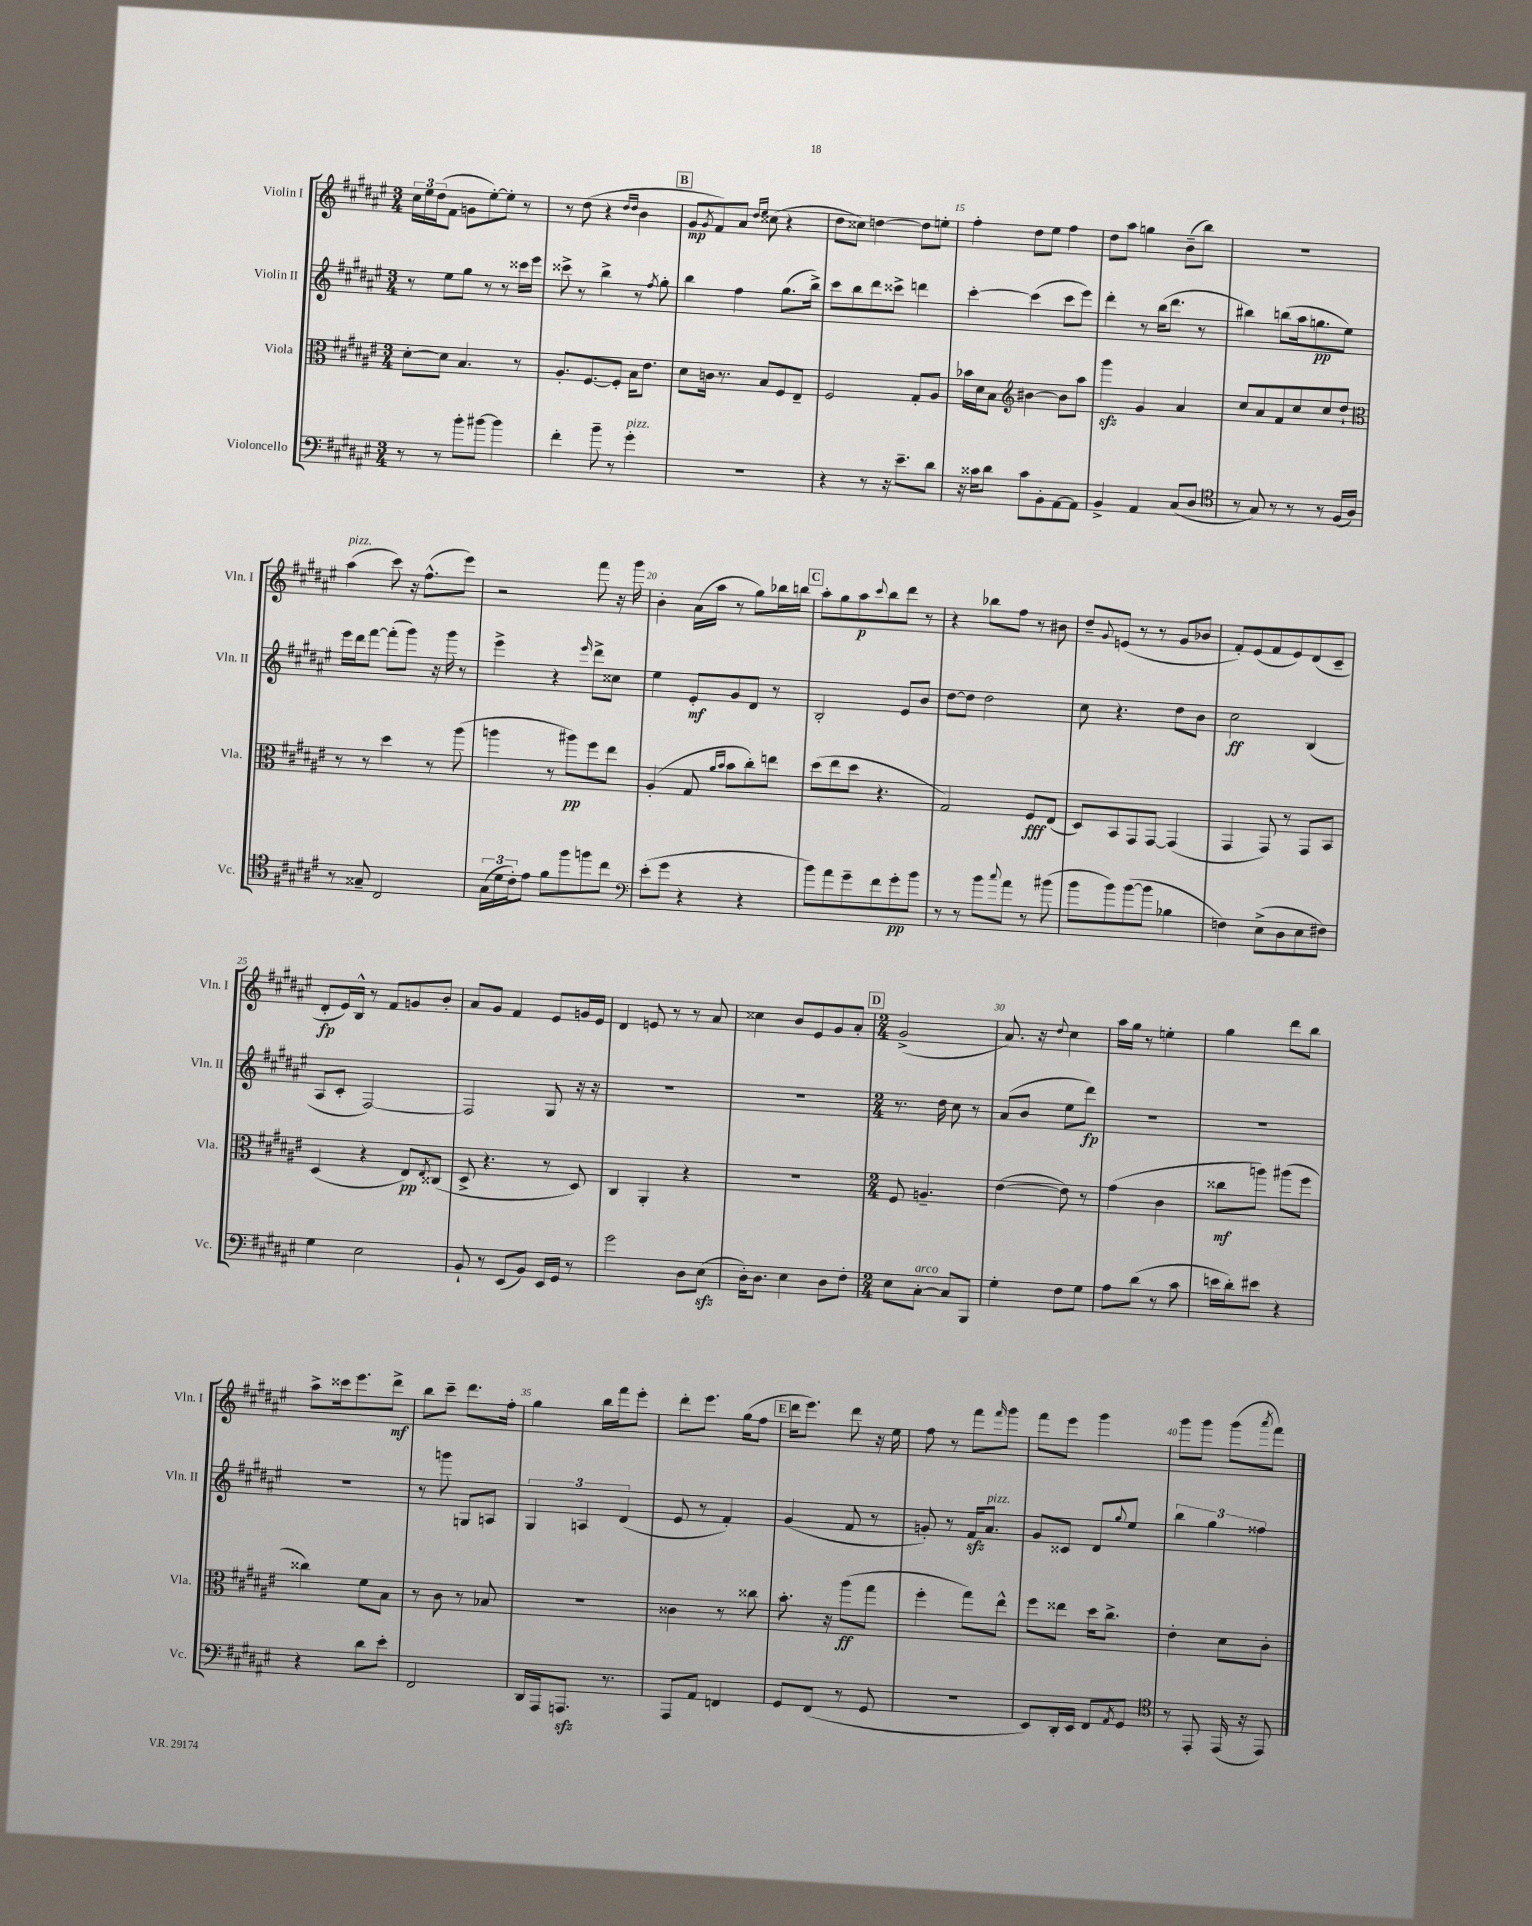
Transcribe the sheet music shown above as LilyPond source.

<<
\new StaffGroup <<
\new Staff = "s0" \with { instrumentName = "Violin I" shortInstrumentName = "Vln. I" } {
    \clef treble \key fis \major \numericTimeSignature \time 3/4
    \tuplet 3/2 { cis''16 eis''16 dis''16( } fis'8 g'8 eis''8~-.) eis''8-. r8 |
    r8 dis''8( r4 \grace { dis''16 dis''16 } b'4 |
    \mark \markup { \box "B" } gis'8\mp \acciaccatura { gis'8 } fis'8) ais'8 \grace { dis''16 eis''16 } cisis''8( r4 |
    dis''8 cisis''8) d''4~ d''8 e''8-. |
    fis''4-. dis''8 eis''8 fis''4 |
    dis''8 ais''8 g''4 b'8--( b''8) |
    R2. |
    ais''4^\markup { \italic "pizz." }( cis'''8) r16 fis''8.-^( eis'''8) |
    r2 fis'''8 r16 gis'''16 |
    b'4-. ais'16( ais''16 r8 gis''8) bes''16 b''16 |
    \mark \markup { \box "C" } ais''8-. gis''8 ais''8\p \appoggiatura { cis'''8 } b''8 dis'''8 r8 |
    r4 bes''8 fis''8 r8 bis'8 |
    dis''8-- \appoggiatura { gis'8 } e'8( r8 r8 gis'8 bes'8 |
    fis'8-.) eis'8( fis'8 eis'8) dis'8( cis'8-- |
    dis'8-.\fp eis'16) b16-^ r8 fis'8 g'8 b'8-. |
    ais'8 gis'8 fis'4 eis'8 g'16 eis'16 |
    dis'4 e'8 r8 r8 ais'8 |
    cisis''4 b'8 eis'8 gis'8 ais'8-. |
    \mark \markup { \box "D" } \numericTimeSignature \time 2/4 gis'2->( |
    ais'8.) r16 \appoggiatura { dis''8 } cis''4 |
    ais''16 gis''16 r8 e''4-. |
    gis''4 dis'''8 b''8 |
    ais''8-> cisis'''16 eis'''8. dis'''8->\mf |
    b''8 cis'''8-- dis'''8. fis''16-. |
    gis''4 b''16 fis'''16 eis'''8-. |
    dis'''8-. eis'''8. gis''16( fis''8 |
    \mark \markup { \box "E" } dis'''16 eis'''8.) dis'''8 r16 eis''16 |
    fis''8 r8 fis'''8 \grace { fis'''16 } gis'''8 |
    fis'''8 eis'''8 gis'''4 |
    gis'''8 gis'''8 gis'''8( \acciaccatura { ais'''8 } fis'''8) \bar "|." |
}
\new Staff = "s1" \with { instrumentName = "Violin II" shortInstrumentName = "Vln. II" } {
    \clef treble \key fis \major \numericTimeSignature \time 3/4
    r8 eis''8 gis''8 r8 r8 cisis'''16 eis'''16 |
    cisis'''8-> r8 b''4-> r8 \acciaccatura { fis''8 } gis''8-. |
    \mark \markup { \box "B" } b''4 fis''4 gis''8.( b''16->) |
    cis'''8 b''8 dis'''8 cisis'''8-> d'''4 |
    cis'''4~-. cis'''4( cis'''8 eis'''8) |
    dis'''4-. r8 b''16( dis'''8. r8 |
    bis''4) b''8( ais''16 g''8.\pp eis''8) |
    eis'''16 dis'''16 fis'''8~ fis'''8-.( gis'''8) r16 gis'''16 r8 |
    eis'''4-> r4 \grace { eis'''16 } dis'''8-> cisis''8 |
    eis''4 eis'8-.\mf gis'8 dis'8 r8 |
    \mark \markup { \box "C" } b2-. eis'8 b'8 |
    dis''8~ dis''8 dis''2 |
    cis''8 r4. dis''8 b'8 |
    cis''2\ff b4( |
    ais8 cis'8-. fis2~) |
    fis2 gis8 r16 r16 |
    R2. |
    R2. |
    \mark \markup { \box "D" } \numericTimeSignature \time 2/4 r8. dis''16 cis''8 r8 |
    ais'8( b'8 eis''8 dis'''8\fp) |
    R2 |
    R2 |
    R2 |
    r8 g'''8 g8 a8 |
    \tuplet 3/2 { gis4 a4 dis'4( } |
    eis'8 r8 fis'4-.) |
    \mark \markup { \box "E" } gis'4( fis'8 r8 |
    g'8-.) r8 fis'16\sfz ais'8.^\markup { \italic "pizz." } |
    gis'8 cisis'8 dis'8 \appoggiatura { gis''8 } eis''8 |
    \tuplet 3/2 { b''4 gis''4 fisis''4 } \bar "|." |
}
\new Staff = "s2" \with { instrumentName = "Viola" shortInstrumentName = "Vla." } {
    \clef alto \key fis \major \numericTimeSignature \time 3/4
    dis'8~-. dis'8 b4. r8 |
    ais8.-. fis8.~ fis8-. b16 eis'8. |
    \mark \markup { \box "B" } dis'8 c'16 r8. b8 fis8 eis8-- |
    fis2 gis8-. ais8 |
    bes'16 dis'16 b8 \clef treble bis'4~ bis'8 ais''8 |
    gis'''4\sfz gis'4 ais'4 |
    cis''8 ais'8 fis'8 cis''8 cis''8 dis''8-! |
    \clef alto r8 r8 dis''4 r8 ais''8( |
    a''4 r8 ais''8\pp) fis''8 eis''8 |
    ais4-.( gis8 \grace { ais'16 b'16 } b'8 cis''8-.) e''8 |
    \mark \markup { \box "C" } dis''8( eis''8 dis''8 r4. |
    gis2) fis8\fff eis8( |
    dis8) b,8 gis,8 gis,8~ gis,4( |
    gis,4 gis,8) r8 gis,8 b,8 |
    dis4( r4 eis8\pp) \acciaccatura { eis8 } cisis8( |
    dis8-> r4. r8 dis8) |
    cis4 ais,4-. r4 |
    R2. |
    \mark \markup { \box "D" } \numericTimeSignature \time 2/4 fis8 a4.-- |
    eis'4~( eis'8) r8 |
    gis'4( cis'4 |
    cisis''8\mf a''8) ais''8( fis''8 |
    cisis''4) fis'8 b8 |
    r8 cis'8 r8 bes8 |
    R2 |
    cisis'4 r8 cisis''8 |
    \mark \markup { \box "E" } b'8.-. r16 ais''8\ff( gis''8 |
    fis''4-. gis''8) eis''8-^ |
    fis''8 eisis''8 dis''16 cis''8.-> |
    eis'4-. dis'8 cis'8-. \bar "|." |
}
\new Staff = "s3" \with { instrumentName = "Violoncello" shortInstrumentName = "Vc." } {
    \clef bass \key fis \major \numericTimeSignature \time 3/4
    r8 r8 b'8-. bis'8~ bis'4 |
    fis'4-. b'8-- r8 gis'4-.^\markup { \italic "pizz." } |
    \mark \markup { \box "B" } r2. |
    r4 r8 r16 eis'8.-- dis'8 |
    r16 cisis'16 dis'8 cisis'8 b,8-. ais,8~ ais,8 |
    b,4-> ais,4 cis8( dis8 |
    \clef tenor r8 gis8) r8 r8 r8 fis16( ais16) |
    r8 gisis8-- cis2 |
    \tuplet 3/2 { gis16( dis'16 cis'16-.) } eis'8 fis'8 fis''8 f''8 cis''8 |
    \clef bass eis'8-.( gis'8 r4 r4 |
    \mark \markup { \box "C" } b'8) ais'8 gis'8-- fis'8 gis'8-.\pp b'8 |
    r8 r8 b'8 \appoggiatura { cis''8 } ais'8 r8 bis'8( |
    b'8 b'8) b'8~( b'8 bes4 |
    f4) eis8->( dis8 eis8 fis8) |
    gis4 eis2 |
    b,8-! r8 eis,8( b,8) eis,16 gis,16 r8 |
    gis'2 dis8 eis8\sfz( |
    dis16-.) dis8. eis4 dis8 fis8-. |
    \mark \markup { \box "D" } \numericTimeSignature \time 2/4 eis8 cis8~-.^\markup { \italic "arco" } cis8 b,,8 |
    gis4-. fis8 gis8 |
    ais8 dis'8( r8 cis'8 |
    e'16 dis'16-.) eis'8 r4 |
    r4 dis'8 eis'8-. |
    fis,2 |
    dis,16 ais,,16 a,,8.\sfz r8. |
    ais,,8 ais,8 f,4 |
    \mark \markup { \box "E" } gis,8 fis,8( r8 gis,8 |
    r2 |
    eis,8) dis,16-. eis,16 fis,8 \acciaccatura { ais,8 } gis,8 |
    \clef tenor r8 eis,8-. eis,16( r16 eis,8) \bar "|." |
}
>>
>>
\layout { \context { \Score currentBarNumber = #11 \override BarNumber.break-visibility = ##(#f #t #t) barNumberVisibility = #(every-nth-bar-number-visible 5) } }
